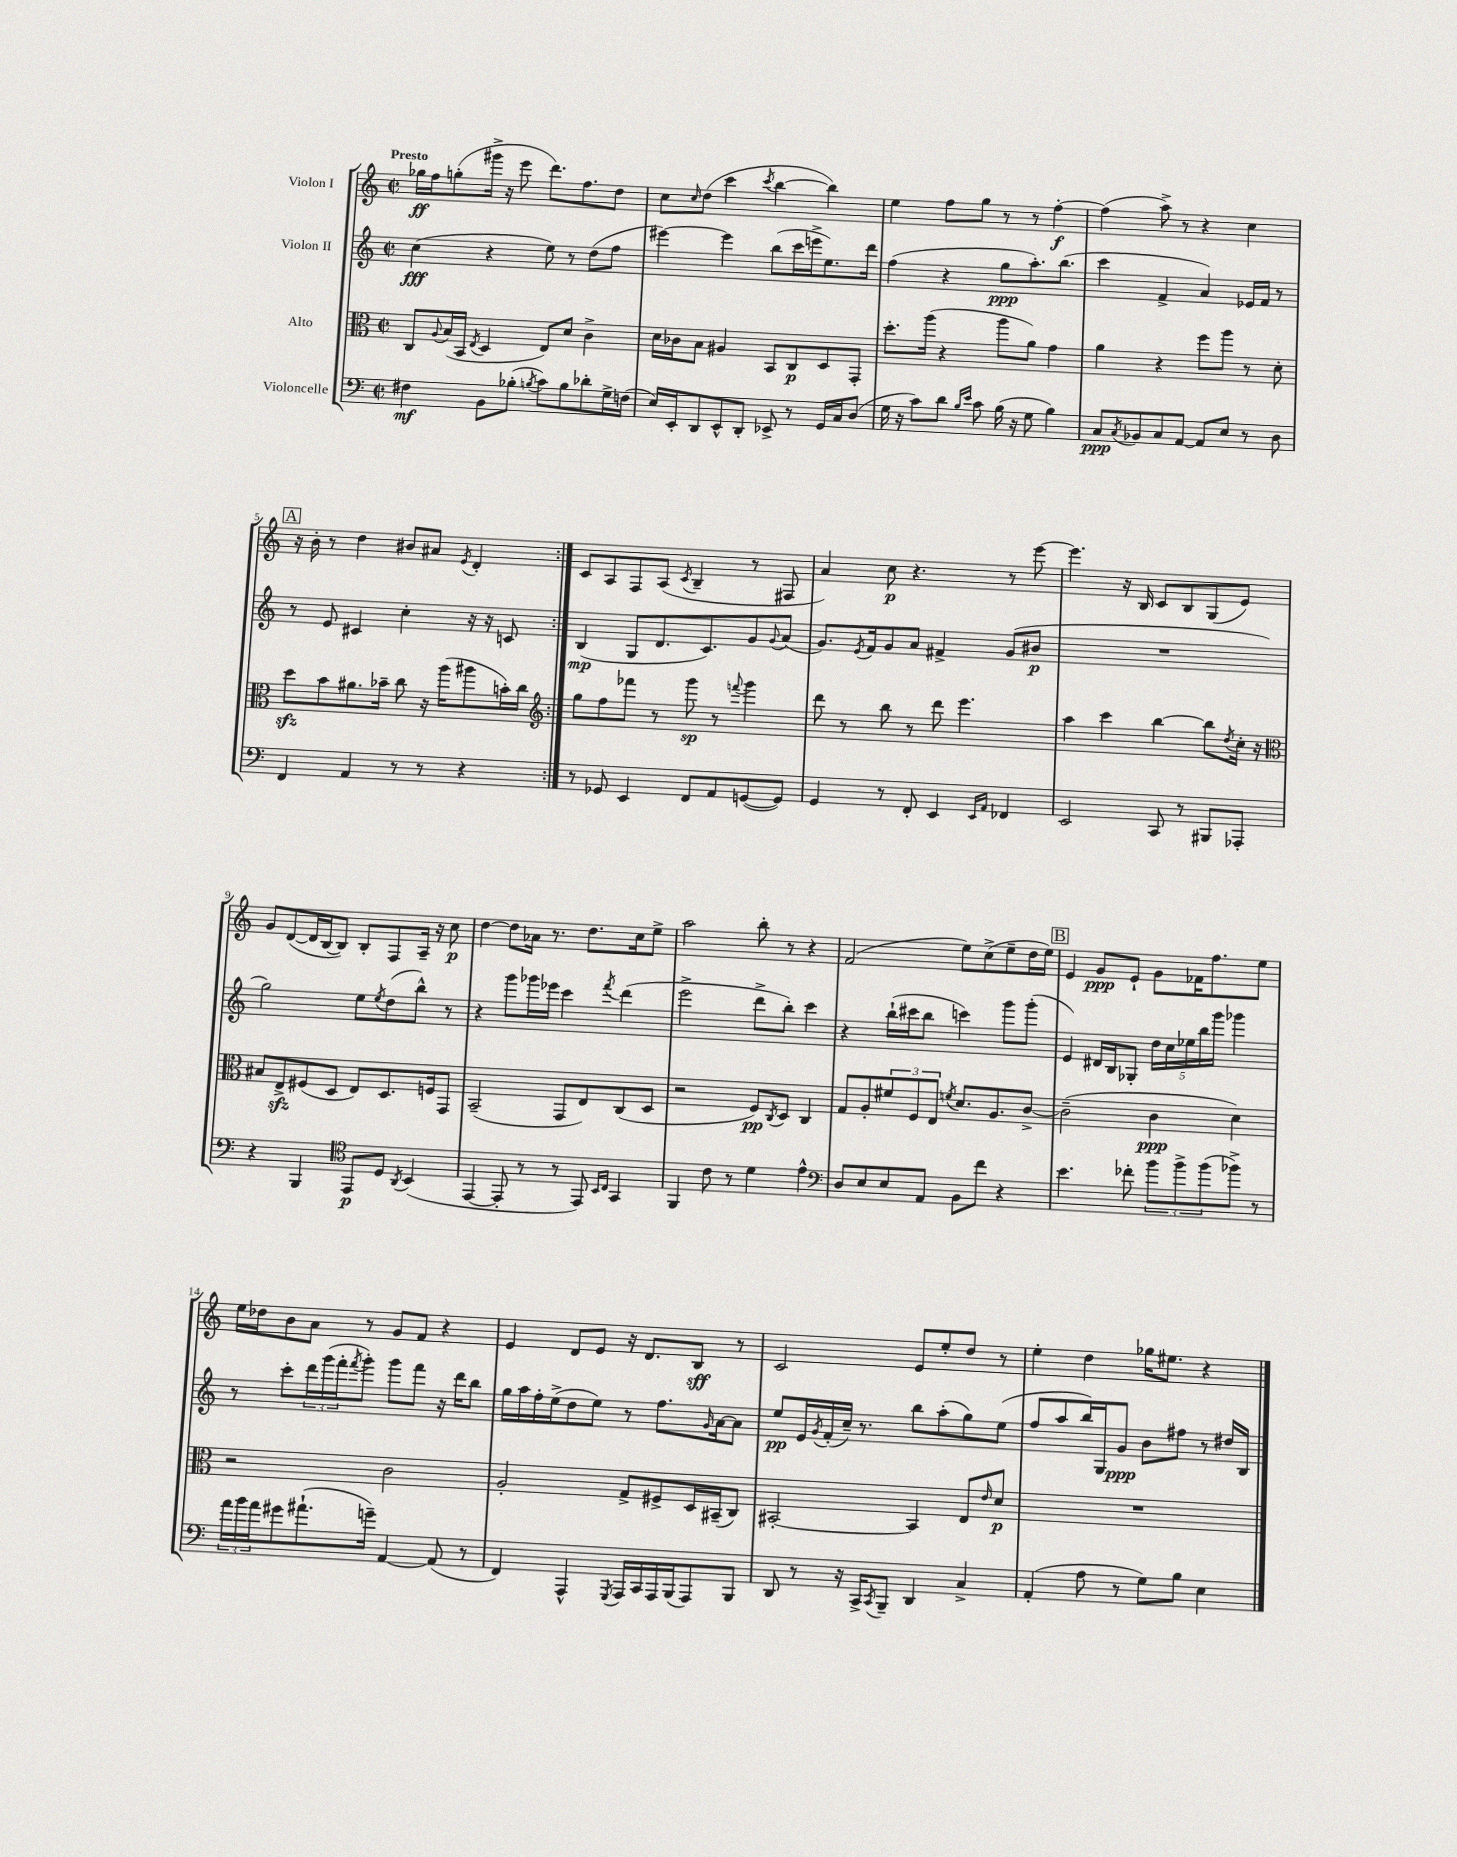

**kern	**kern	**kern	**kern
*staff4	*staff3	*staff2	*staff1
*clefF4	*clefC3	*clefG2	*clefG2
*k[]	*k[]	*k[]	*k[]
*M2/2	*M2/2	*M2/2	*M2/2
*met(c|)	*met(c|)	*met(c|)	*met(c|)
4F#	8C	(4cc	16gg-
.	.	.	16ff
.	8qqA	.	.
.	(16B	.	(8gg'
.	16BB	.	.
.	8qE	.	.
8BB	4D	4r	16ggg#^
.	.	.	16r
(8B-'	.	.	8eee
8qB	.	.	.
8c)	8E)	8ee)	8.ddd)
8B	8d	8r	.
.	.	.	8.ff
8d-'	4c^	(8dd	.
16G^	.	8ff	8dd
(16F	.	.	.
=	=	=	=
16E)	16d	[4eee#)	8cc
16EE'	16c-	.	.
.	.	.	16qqcc
8DD	8B	.	(8dd
8EE^^	4A#	4eee#]	4ccc
8DD'	.	.	.
.	.	.	8qccc
8EE-^	8BB	(8bb	[4bb
8r	8C	16ccc	.
.	.	16eee^	.
16GG	8D	8.ee)	4bb])
16C	.	.	.
(8D	8GG'	.	.
.	.	16ddd	.
=	=	=	=
16G	8.dd'	(4ff	4ee
16r	.	.	.
8c)	.	.	.
.	(16aa	.	.
8d	4r	4r	8ff
16qqB	.	.	.
16qqe	.	.	.
8c	.	.	8gg
(16B	8aa	8gg	8r
16r	.	.	.
8G	8a)	8.aa')	8r
4B)	4g	.	[4ff'
.	.	(8.bb	.
=	=	=	=
8C	4a	4ccc	(4ff]
8qC	.	.	.
8BB-	.	.	.
8C	4r	4f^	8aa^)
[8AA	.	.	8r
8AA]	8ff	4a)	4r
8E	8aa	.	.
8r	8r	16e-	4cc
.	.	16f	.
8D	8d'	8r	.
=	=	=	=
4FF	8dd	8r	16r
.	.	.	16b'
.	8b	8e	8r
4AA	8.a#	4c#	4dd
.	16b-~	.	.
8r	8cc	4cc'	8b#
8r	16r	.	8a#
.	(16aa	.	.
.	.	.	8qe
4r	8aa#	16r	4d'
.	.	16r	.
.	16b')	8c	.
.	16cc	.	.
=:|!	=:|!	=:|!	=:|!
*	*clefG2	*	*
8r	8gg	(4B	8c
8GG-	8ff	.	8A
4EE	8fff-	8G	8F
.	8r	8.d	(8A
.	.	.	8qc
8FF	8ggg	.	4B~
.	.	8.c)	.
8AA	8r	.	.
.	8qqfff	.	.
([8GG	4ggg	8g	8r
.	.	8qqg	.
8GG])	.	(8a	8F#
=	=	=	=
4GG	8ddd	8.g)	4a)
.	8r	.	.
.	.	8qe	.
.	.	16f	.
8r	8bb	8g	8cc
8FF'	8r	8a	4.r
4EE	8ddd	4f#^	.
.	4.eee	.	.
16qqEE	.	.	.
16qqAA	.	.	.
4FF-	.	(8g	8r
.	.	8b#	[8eee
=	=	=	=
2EE	4aa	1r	4.eee]
.	4ccc	.	.
.	.	.	16r
.	.	.	16B
8CC	[4bb	.	8c
8r	.	.	8B
8BBB#	8bb]	.	(8G
.	8qdd	.	.
8AAA-'	16cc'	.	8e)
.	16r	.	.
=	=	=	=
*	*clefC3	*	*
4r	8B#	2gg)	8g
.	8E^	.	([8d
4BBB	(8F#	.	16d]
.	.	.	[16B
.	8D	.	8B])
*clefC4	*	*	*
8EE	8E)	8ee	8B'
.	.	8qee	.
8D	8.D	(8dd	8F
8qAA	.	.	.
(4BB	.	8bb^^)	16A~
.	16F	.	16r
.	8GG	8r	8cc
=	=	=	=
[4EE	(2BB~	4r	[4dd
8EE']	.	8ggg	8dd]
8r	.	16ggg-	16a-
.	.	16eee-	8.r
8r	8GG	4ccc	.
8EE)	8E)	.	8.dd
16qqBB	.	.	.
16qqC	.	8qfff	.
4GG	(8C	(4ddd	.
.	.	.	16cc
.	8D	.	8ee^
=	=	=	=
4FF	2r	2eee^	2aa
8c	.	.	.
8r	.	.	.
4d	8F)	8ddd^	8bb'
.	8qC	.	.
.	8D	8bb')	8r
4e^^	4C	4ccc	4r
=	=	=	=
*clefF4	*	*	*
8D	8G	4r	(2f
8E	8A'	.	.
8E	12f#	(16bb`	.
.	.	16ccc#	.
.	12F	.	.
8AA	.	8bb	.
.	12E	.	.
.	8qf	.	.
8BB	8.d	4ccc)	8ee)
8f	.	.	(8cc^
.	8.A	.	.
4r	.	8ggg	8ee~
.	[8c^	(8ggg'	16dd
.	.	.	16ee)
=	=	=	=
4.e	(2c~]	4e)	4e
.	.	16d#	8g
.	.	16B	.
8f-'	.	8G-'	8e`
12b	4c	20dd	8g
.	.	20cc	.
12b^	.	.	.
.	.	20ee-	.
.	.	.	16f-
.	.	20bb	.
(12b	.	.	.
.	.	.	8.ff
.	.	20ggg	.
8b-^)	4d)	4ggg-	.
8r	.	.	8ee
=	=	=	=
24a	2r	8r	16ee
24b	.	.	.
.	.	.	16dd-
24a	.	.	.
8g#	.	8ccc'	8b
(8.a#`	.	24ddd	8a
.	.	(24ggg	.
.	.	24fff'	.
.	.	8qfff	.
.	.	8ggg')	8r
16g~)	.	.	.
[4AA	2c	8ggg	8g
.	.	8fff	8f
(8AA]	.	16r	4r
.	.	16ddd	.
8r	.	8bb	.
=	=	=	=
4FF)	2A'	16gg	4e
.	.	16aa	.
.	.	16ff'	.
.	.	(16ee^	.
4AAA^^	.	8dd	8d
.	.	8ee)	8e
8qGGG	.	.	.
16AAA	8G^	8r	16r
16CC	.	.	8.d
16AAA	8F#^	8.ff	.
(16BBB	.	.	.
8AAA)	16D	.	8B
.	.	16qqg	.
.	(16BB#~	[16a	.
8BBB	8C)	8a]	8r
=	=	=	=
8DD	[2BB#'	8ee	2c
8r	.	16e	.
.	.	8qg	.
.	.	(16f'	.
16r	.	16cc~)	.
16CC^	.	8.r	.
8qCC	.	.	.
8BBB~	.	.	.
4DD	4BB#]	8bb	8e
.	.	(8aa'	8ee'
4C^	8E	8gg)	8dd
.	16qqe	.	.
.	8d	(8ee	8r
=	=	=	=
(4AA'	1r	8ff	4ee'
.	.	8aa	.
8A	.	16bb)	4dd
.	.	16G	.
8r	.	8g	.
8G)	.	8b	16gg-
.	.	.	8.ee#
8B	.	8ff#	.
4E	.	8r	4r
.	.	16dd#	.
.	.	16B	.
==	==	==	==
*-	*-	*-	*-
